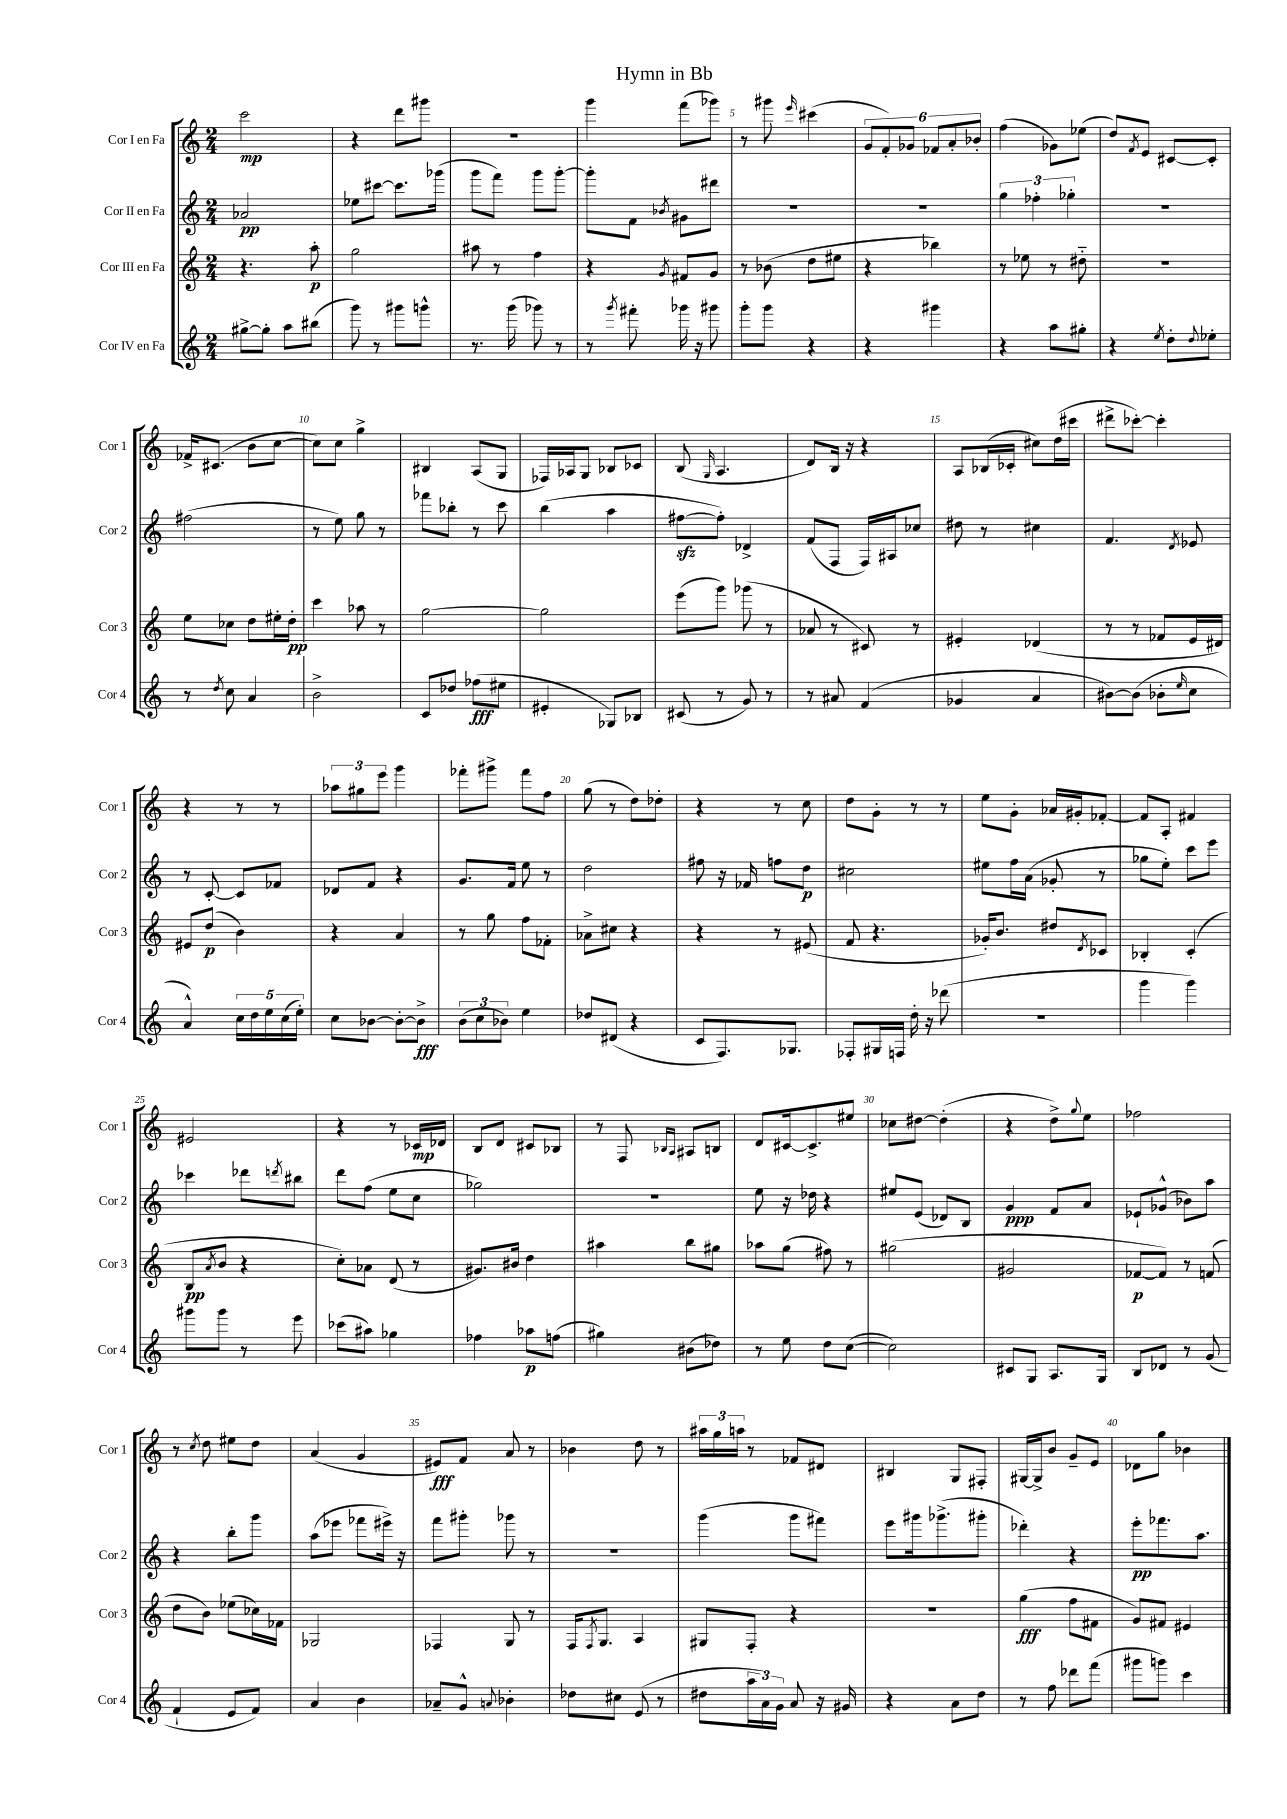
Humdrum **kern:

**kern	**dynam	**kern	**dynam	**kern	**dynam	**kern	**dynam
*part4	*part4	*part3	*part3	*part2	*part2	*part1	*part1
*staff4	*staff4	*staff3	*staff3	*staff2	*staff2	*staff1	*staff1
*I"Cor IV en Fa	*	*I"Cor III en Fa	*	*I"Cor II en Fa	*	*I"Cor I en Fa	*
*I'Cor 4	*	*I'Cor 3	*	*I'Cor 2	*	*I'Cor 1	*
*clefG2	*	*clefG2	*	*clefG2	*	*clefG2	*
*k[]	*	*k[]	*	*k[]	*	*k[]	*
*M2/4	*	*M2/4	*	*M2/4	*	*M2/4	*
=1	=1	=1	=1	=1	=1	=1	=1
[8gg#X^\L	.	4.r	.	2a-X/	pp	2ccc\	mp
8gg#'\J]	.	.	.	.	.	.	.
8aa\L	.	.	.	.	.	.	.
(8bb#X\J	.	8aa'\	p	.	.	.	.
=2	=2	=2	=2	=2	=2	=2	=2
8ggg\)	.	2gg\	.	8ee-X\L	.	4r	.
8r	.	.	.	[8ccc#X\J	.	.	.
8ggg#X\L	.	.	.	8.ccc#\L]	.	8ddd\L	.
8gggn^^\J	.	.	.	.	.	8ggg#X\J	.
.	.	.	.	(16ggg-X\Jk	.	.	.
=3	=3	=3	=3	=3	=3	=3	=3
8.r	.	8aa#X\	.	8ggg\L	.	2r	.
.	.	8r	.	8fff\J)	.	.	.
(16ggg\	.	.	.	.	.	.	.
8ggg-X\)	.	4ff\	.	8ggg\L	.	.	.
8r	.	.	.	[8ggg'\J	.	.	.
=4	=4	=4	=4	=4	=4	=4	=4
8r	.	4r	.	8ggg'\L]	.	4ggg\	.
8qggg/	.	.	.	.	.	.	.
8fff#X'\	.	.	.	8f\J	.	.	.
.	.	8qg/	.	8qb-X/	.	.	.
16ggg-X\	.	8f#X/L	.	8g#X\L	.	(8fff\L	.
16r	.	.	.	.	.	.	.
8ggg#X\	.	8g/J	.	8ddd#X\J	.	8ggg-X\J)	.
=5	=5	=5	=5	=5	=5	=5	=5
8ggg'\L	.	8r	.	2r	.	8r	.
8ggg\J	.	(8b-X\	.	.	.	8ggg#X\	.
.	.	.	.	.	.	16qqeee/	.
4r	.	8dd\L	.	.	.	(4ccc#X\	.
.	.	8ee#X\J	.	.	.	.	.
=6	=6	=6	=6	=6	=6	=6	=6
4r	.	4r	.	2r	.	12g/L	.
.	.	.	.	.	.	12f'/)	.
.	.	.	.	.	.	12g-X/J	.
4ggg#X\	.	4bb-X\)	.	.	.	12f-X/L	.
.	.	.	.	.	.	12a'/	.
.	.	.	.	.	.	12b-X'/J	.
=7	=7	=7	=7	=7	=7	=7	=7
4r	.	8r	.	6gg\	.	(4ff\	.
.	.	8ee-X\	.	.	.	.	.
.	.	.	.	6ff-X'\	.	.	.
8aa\L	.	8r	.	.	.	8g-X\L)	.
.	.	.	.	6gg-X'\	.	.	.
8gg#X'\J	.	8dd#X\	.	.	.	(8ee-X\J	.
=8	=8	=8	=8	=8	=8	=8	=8
4r	.	2r	.	2r	.	8dd/L)	.
.	.	.	.	.	.	8qf/	.
.	.	.	.	.	.	8e/J	.
8qee/	.	.	.	.	.	.	.
8dd'\L	.	.	.	.	.	[8c#X/L	.
8qqdd/	.	.	.	.	.	.	.
8ee-X'\J	.	.	.	.	.	8c#'/J]	.
!!LO:LB:g=z
=9	=9	=9	=9	=9	=9	=9	=9
8r	.	8ee\L	.	(2ff#X\	.	16f-X^/KL	.
.	.	.	.	.	.	(8.c#X/J	.
8qdd/	.	.	.	.	.	.	.
8cc\	.	8cc-X\J	.	.	.	.	.
4a/	.	8dd\L	.	.	.	8b\L	.
.	.	16ee#X'\L	.	.	.	[8cc\J	.
.	.	16dd'\JJ	pp	.	.	.	.
=10	=10	=10	=10	=10	=10	=10	=10
2b^\	.	4ccc\	.	8r	.	8cc\L])	.
.	.	.	.	8ee\)	.	8cc\J	.
.	.	8aa-X\	.	8gg\	.	4gg^\	.
.	.	8r	.	8r	.	.	.
=11	=11	=11	=11	=11	=11	=11	=11
8c/L	.	[2gg\	.	8fff-X\L	.	4B#X/	.
8dd-X/J	.	.	.	8bb-X'\J	.	.	.
(8ff-X\L	fff	.	.	8r	.	(8A/L	.
8ee#X\J	.	.	.	8ccc\	.	8G/J	.
=12	=12	=12	=12	=12	=12	=12	=12
4e#X'/	.	2gg\]	.	(4bb\	.	16F-X/LL)	.
.	.	.	.	.	.	16A-X/J	.
.	.	.	.	.	.	8G/J	.
8G-X/L)	.	.	.	4aa\	.	8B-X/L	.
8B-X/J	.	.	.	.	.	8c-X/J	.
=13	=13	=13	=13	=13	=13	=13	=13
(8c#X/	.	(8eee\L	.	[8ff#Xzz\L	.	(8B/	.
.	.	.	.	.	.	16qqG/	.
8r	.	8ggg\J)	.	8ff#'\J])	.	4.A/	.
8g/)	.	(8ggg-X\	.	4d-X^/	.	.	.
8r	.	8r	.	.	.	.	.
=14	=14	=14	=14	=14	=14	=14	=14
8r	.	8a-X/	.	(8f/L	.	8d/L)	.
8a#X/	.	8r	.	8F/J	.	16B/Jk	.
.	.	.	.	.	.	16r	.
(4f/	.	8c#X/)	.	16F/LL)	.	4r	.
.	.	.	.	16A#X/J	.	.	.
.	.	8r	.	8cc-X/J	.	.	.
=15	=15	=15	=15	=15	=15	=15	=15
4g-X/	.	4e#X'/	.	8dd#X\	.	8A/L	.
.	.	.	.	8r	.	(16B-X/L	.
.	.	.	.	.	.	16c-X'/JJ	.
4a/	.	(4d-X/	.	4cc#X\	.	8cc#X\L)	.
.	.	.	.	.	.	(16dd\L	.
.	.	.	.	.	.	16ccc#X\JJ	.
=16	=16	=16	=16	=16	=16	=16	=16
[8b#X\L)	.	8r	.	4.f/	.	8ddd#X^\L	.
(8b#\J]	.	8r	.	.	.	[8ccc-X'\J)	.
8b-X'\L	.	8f-X/L	.	.	.	4ccc-'\]	.
16qqee/	.	.	.	8qd/	.	.	.
8cc\J	.	16e/L	.	8e-X/	.	.	.
.	.	16d#X/JJ)	.	.	.	.	.
!!LO:LB:g=z
=17	=17	=17	=17	=17	=17	=17	=17
4a^^/)	.	8e#X/L	.	8r	.	4r	.
.	.	(8dd/J	p	[8c'/	.	.	.
20cc\LL	.	4b\)	.	8c/L]	.	8r	.
20dd\	.	.	.	.	.	.	.
20ee\	.	.	.	.	.	.	.
.	.	.	.	8f-X/J	.	8r	.
(20cc\	.	.	.	.	.	.	.
20ee'\JJ)	.	.	.	.	.	.	.
=18	=18	=18	=18	=18	=18	=18	=18
8cc\L	.	4r	.	8d-X/L	.	12aa-X\L	.
.	.	.	.	.	.	12gg#X\	.
[8b-X\J	.	.	.	8f/J	.	.	.
.	.	.	.	.	.	12eee\J	.
8b-'\L_	.	4a/	.	4r	.	4ggg\	.
8b-^\J]	fff	.	.	.	.	.	.
=19	=19	=19	=19	=19	=19	=19	=19
(12b\L	.	8r	.	8.g/L	.	8fff-X'\L	.
12cc\	.	.	.	.	.	.	.
.	.	8gg\	.	.	.	8ggg#X^\J	.
12b-X\J)	.	.	.	.	.	.	.
.	.	.	.	16f/Jk	.	.	.
4ee\	.	8ff\L	.	8ee\	.	8fff-\L	.
.	.	8f-X'\J	.	8r	.	8ff\J	.
=20	=20	=20	=20	=20	=20	=20	=20
8dd-X/L	.	8a-X^\L	.	2dd\	.	(8gg\	.
(8d#X/J	.	8cc#X\J	.	.	.	8r	.
4r	.	4r	.	.	.	8dd\L)	.
.	.	.	.	.	.	8dd-X'\J	.
=21	=21	=21	=21	=21	=21	=21	=21
8c/L	.	4r	.	8ff#X\	.	4r	.
8.F/)	.	.	.	16r	.	.	.
.	.	.	.	16f-X/	.	.	.
.	.	8r	.	8ffn\L	.	8r	.
8.G-X/J	.	.	.	.	.	.	.
.	.	(8e#X/	.	8dd\J	p	8cc\	.
=22	=22	=22	=22	=22	=22	=22	=22
8F-X'/L	.	8f/	.	2cc#X\	.	8dd\L	.
16G#X/L	.	4.r	.	.	.	8g'\J	.
16Fn/JJ	.	.	.	.	.	.	.
16dd'\	.	.	.	.	.	8r	.
16r	.	.	.	.	.	.	.
(8ddd-X\	.	.	.	.	.	8r	.
=23	=23	=23	=23	=23	=23	=23	=23
2r	.	16g-X'/KL)	.	8ee#X\L	.	8ee\L	.
.	.	8.b/J	.	.	.	.	.
.	.	.	.	16ff\L	.	8g'\J	.
.	.	.	.	(16a\JJ	.	.	.
.	.	8dd#X/L	.	8g-X'/	.	16a-X/LL	.
.	.	.	.	.	.	16g#X'/J	.
.	.	8qd/	.	.	.	.	.
.	.	8c-X/J	.	8r	.	[8f-X'/J	.
=24	=24	=24	=24	=24	=24	=24	=24
4ggg\	.	4B-X'/	.	8gg-X\L	.	8f-/L]	.
.	.	.	.	8ee'\J)	.	8A'/J	.
4ggg\)	.	(4c'/	.	8ccc\L	.	4f#X/	.
.	.	.	.	8eee\J	.	.	.
!!LO:LB:g=z
=25	=25	=25	=25	=25	=25	=25	=25
8ggg#X\L	.	8B/L	pp	4ccc-X\	.	2e#X/	.
.	.	8qa/	.	.	.	.	.
8ggg#\J	.	8b/J	.	.	.	.	.
8r	.	4r	.	8ddd-X\L	.	.	.
.	.	.	.	8qdddn/	.	.	.
8eee\	.	.	.	8bb#X\J	.	.	.
=26	=26	=26	=26	=26	=26	=26	=26
(8ccc-X\L	.	8cc'\L)	.	8ddd\L	.	4r	.
8aa#X\J)	.	8a-X\J	.	(8ff\J	.	.	.
4gg-X\	.	(8d/	.	8ee\L	.	8r	.
.	.	8r	.	8cc\J	.	16c-X/LL	mp
.	.	.	.	.	.	16d-X/JJ	.
=27	=27	=27	=27	=27	=27	=27	=27
4ff-X\	.	8.g#X/L)	.	2gg-X\)	.	8B/L	.
.	.	.	.	.	.	8d/J	.
.	.	16b#X/Jk	.	.	.	.	.
8aa-X\L	p	4dd\	.	.	.	8c#X/L	.
(8ffn\J	.	.	.	.	.	8B-X/J	.
=28	=28	=28	=28	=28	=28	=28	=28
4gg#X\)	.	4aa#X\	.	2r	.	8r	.
.	.	.	.	.	.	8F/	.
.	.	.	.	.	.	16qqB-X/LL	.
.	.	.	.	.	.	16qqA/JJ	.
(8b#X\L	.	8bb\L	.	.	.	8A#X/L	.
8dd-X\J)	.	8gg#X\J	.	.	.	8Bn/J	.
=29	=29	=29	=29	=29	=29	=29	=29
8r	.	8aa-X\L	.	8ee\	.	8d/L	.
8ee\	.	(8gg\J	.	16r	.	[16c#X/k	.
.	.	.	.	16dd-X\	.	8.c#^/]	.
8dd\L	.	8ff#X\)	.	4r	.	.	.
([8cc\J	.	8r	.	.	.	8ee#X/J	.
=30	=30	=30	=30	=30	=30	=30	=30
2cc\])	.	(2gg#X\	.	8ee#X/L	.	8cc-X\L	.
.	.	.	.	(8e/J	.	[8dd#X\J	.
.	.	.	.	8d-X/L)	.	(4dd#'\]	.
.	.	.	.	8B/J	.	.	.
=31	=31	=31	=31	=31	=31	=31	=31
8c#X/L	.	2g#X/	.	4g/	ppp	4r	.
8G/J	.	.	.	.	.	.	.
8.A/L	.	.	.	8f/L	.	8dd^\L)	.
.	.	.	.	.	.	8qqgg/	.
.	.	.	.	8a/J	.	8ee\J	.
16G/Jk	.	.	.	.	.	.	.
=32	=32	=32	=32	=32	=32	=32	=32
8B/L	.	[8f-X/L	p	8e-X`/L	.	2ff-X\	.
8d-X/J	.	8f-/J])	.	(8g-X^^/J	.	.	.
8r	.	8r	.	8b-X\L)	.	.	.
(8g/	.	(8fn/	.	8aa\J	.	.	.
!!LO:LB:g=z
=33	=33	=33	=33	=33	=33	=33	=33
4f`/	.	8dd\L	.	4r	.	8r	.
.	.	.	.	.	.	8qcc/	.
.	.	8b\J)	.	.	.	8dd\	.
8e/L	.	(8ee-X\L	.	8bb'\L	.	8ee#X\L	.
8f/J)	.	16cc-X\L)	.	8ggg\J	.	8dd\J	.
.	.	16f-X\JJ	.	.	.	.	.
=34	=34	=34	=34	=34	=34	=34	=34
4a/	.	2G-X/	.	(8aa\L	.	(4a/	.
.	.	.	.	8eee-X\J	.	.	.
4b\	.	.	.	8fff-X\L	.	4g/	.
.	.	.	.	16eee#X^\Jk)	.	.	.
.	.	.	.	16r	.	.	.
=35	=35	=35	=35	=35	=35	=35	=35
8a-X~/L	.	4F-X/	.	8fff\L	.	8e#X/L)	fff
8g^^/J	.	.	.	8ggg#X'\J	.	8f/J	.
8qqan/	.	.	.	.	.	.	.
4b-X'\	.	8G/	.	8ggg-X\	.	8a/	.
.	.	8r	.	8r	.	8r	.
=36	=36	=36	=36	=36	=36	=36	=36
8dd-X\L	.	16F/KL	.	2r	.	4b-X\	.
.	.	8qF/	.	.	.	.	.
.	.	8.G/J	.	.	.	.	.
8cc#X\J	.	.	.	.	.	.	.
(8e/	.	4A/	.	.	.	8dd\	.
8r	.	.	.	.	.	8r	.
=37	=37	=37	=37	=37	=37	=37	=37
8dd#X\L	.	8G#X/L	.	(4ggg\	.	24aa#X\LL	.
.	.	.	.	.	.	24gg\	.
.	.	.	.	.	.	24aan\JJ	.
24aa\L	.	8F'/J	.	.	.	8r	.
24a\)	.	.	.	.	.	.	.
24g\JJ	.	.	.	.	.	.	.
8a/	.	4r	.	8ggg\L	.	8f-X/L	.
16r	.	.	.	8fff#X\J)	.	8d#X/J	.
16g#X/	.	.	.	.	.	.	.
=38	=38	=38	=38	=38	=38	=38	=38
4r	.	2r	.	8eee\L	.	4B#X/	.
.	.	.	.	16ggg#X\k	.	.	.
.	.	.	.	(8.ggg-X^\	.	.	.
8a\L	.	.	.	.	.	8G/L	.
8dd\J	.	.	.	8ggg#X'\J	.	8F#X'/J	.
=39	=39	=39	=39	=39	=39	=39	=39
8r	.	(4gg\	fff	4ddd-X'\)	.	[16G#X/LL	.
.	.	.	.	.	.	16G#^/J]	.
8ff\	.	.	.	.	.	8b/J	.
8ddd-X\L	.	8ff\L	.	4r	.	8g~/L	.
(8fff\J	.	8f#X\J	.	.	.	8e/J	.
=40	=40	=40	=40	=40	=40	=40	=40
8ggg#X\L	.	8g/L)	.	8eee'\L	pp	8d-X\L	.
8gggn\J)	.	8f#X/J	.	8.fff-X\	.	8gg\J	.
4ccc\	.	4e#X/	.	.	.	4b-X\	.
.	.	.	.	8.aa\J	.	.	.
==	==	==	==	==	==	==	==
*-	*-	*-	*-	*-	*-	*-	*-
